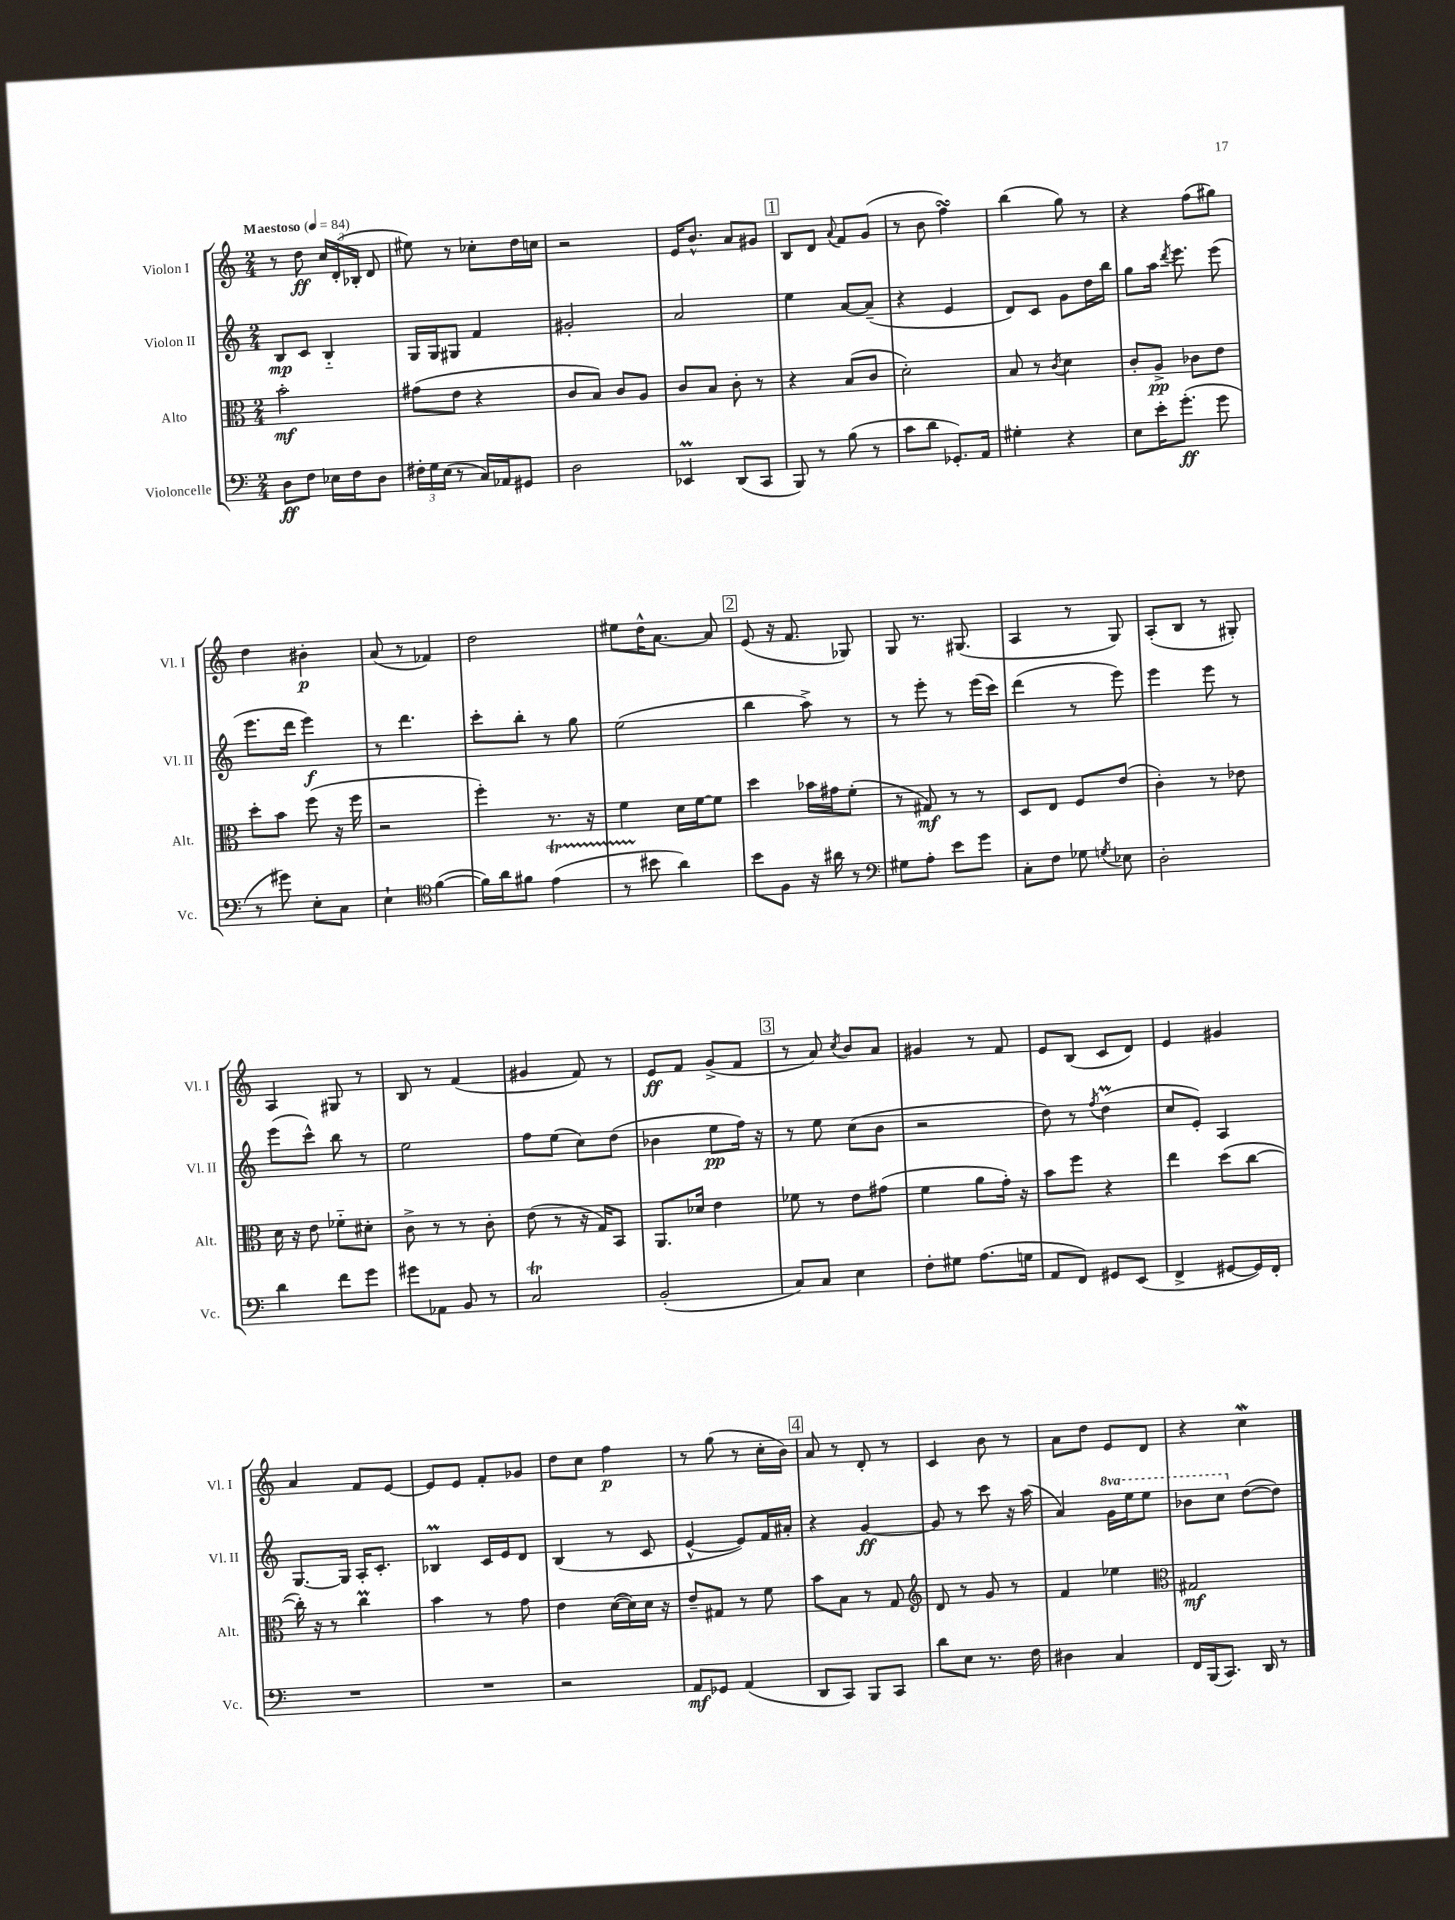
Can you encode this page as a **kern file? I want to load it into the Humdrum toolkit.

**kern	**kern	**kern	**kern
*staff4	*staff3	*staff2	*staff1
*clefF4	*clefC3	*clefG2	*clefG2
*k[]	*k[]	*k[]	*k[]
*M2/4	*M2/4	*M2/4	*M2/4
*MM84	*MM84	*MM84	*MM84
8D\L	2b'\	8B/L	8r
8F\J	.	8c/J	8dd\
16E-\LL	.	4B'~/	24cc/LL
.	.	.	(24d'/
16F\J	.	.	.
.	.	.	24B-'/JJ
8D\J	.	.	8d/
=	=	=	=
24F#'\LL	(8g#\L	16G/LL	8ee#\)
24G\	.	.	.
.	.	16G/J	.
(24E\JJ	.	.	.
8r	8e\J	8G#/J	8r
16C/LL)	4r	4f/	8cc-'\L
16AA-/J	.	.	.
8GG#/J	.	.	16dd\L
.	.	.	16cc\JJ
=	=	=	=
2D\	8c/L	2g#'/	2r
.	8B/J)	.	.
.	8c/L	.	.
.	8A/J	.	.
=	=	=	=
4EE-/	8c/L	2a/	16e/LK
.	.	.	8.b^^/J
.	8B/J	.	.
(8DD/L	8c'\	.	8a/L
8CC/J	8r	.	8g#/J
=	=	=	=
8BBB/)	4r	4ee\	8B/L
8r	.	.	8d/J
.	.	.	8qqa/
(8B\	(8B/L	[8a/L	8f/L
8r	8c/J	(8a~/]J	(8g/J
=	=	=	=
8c\L	2d'\)	4r	8r
8d\J	.	.	8b\
8.GG-'/L)	.	4e/	4ff\)
16AA/Jk	.	.	.
=	=	=	=
4G#'\	8B/	8d/L)	(4bb\
.	8r	8c/J	.
.	8qc/	.	.
4r	4d\	8g\L	8gg\)
.	.	16dd\L	8r
.	.	16bb\JJ	.
=	=	=	=
8E\L	8c'/L	8gg\L	4r
16e'\K	8A^/J	16aa\Jk	.
.	.	8qddd/	.
(8.g'\J	.	8.eee\	.
.	8c-\L	.	(8ff\L
8g\	8e\J	(8eee\	8gg#\J)
=	=	=	=
8r	8dd'\L	8.eee\L	4dd\
8g#\)	8b\J	.	.
.	.	16ddd\Jk	.
8E'\L	(8ff\	4eee\)	4b#'\
8C\J	16r	.	.
.	16ff\	.	.
=	=	=	=
4E`\	2r	8r	(8a/
.	.	4.ddd\	8r
*clefC4	*	*	*
([4f\	.	.	4f-/)
=	=	=	=
16f\]LL)	4ff'\)	8ccc'\L	2dd\
16a\J	.	.	.
8f#\J	.	8bb'\J	.
(4e\	8.r	8r	.
.	.	8gg\	.
.	16r	.	.
=	=	=	=
8r	4f\	(2ee\	8ee#\L
8b#\	.	.	16dd^^\K
.	.	.	[8.a\J
4a\)	16d\LL	.	.
.	[16f\J	.	.
.	8f\]J	.	8a/]
=	=	=	=
8b\L	4dd\	4bb\	(8e/
8F\J	.	.	16r
.	.	.	8.f/
16r	16b-\LL	8aa^\)	.
16a#\	16g#\J	.	.
8r	(8f'\J	8r	8G-/)
=	=	=	=
*clefF4	*	*	*
8G#\L	8r	8r	8G/
8A'\J	8G#/)	8eee'\	8.r
8e\L	8r	8r	.
.	.	.	(8.G#/
8g\J	8r	(16eee\LL	.
.	.	16ccc\JJ)	.
=	=	=	=
8C'\L	8D/L	(4ddd\	4A/
8F\J	8E/J	.	.
8G-\	8F/L	8r	8r
8qG/	.	.	.
8E-\	(8e/J	8eee\)	8G/)
=	=	=	=
2D'\	4c'\)	4eee\	(8A'/L
.	.	.	8B/J
.	8r	8eee\	8r
.	8e-\	8r	8G#'/)
=	=	=	=
4d\	16d\	(8eee\L	4A/
.	16r	.	.
.	8e\	8ccc^^\J)	.
8f\L	8f-'~\L	8bb\	8G#/
8g\J	8d#'\J	8r	8r
=	=	=	=
8g#\L	8c^\	2ee\	8B/
8AA-\J	8r	.	8r
8BB/	8r	.	(4f/
8r	8c'\	.	.
=	=	=	=
2C/	(8e\	8ff\L	4g#/
.	8r	(8ee\J	.
.	16r	8cc\L)	8f/)
.	16G/LK)	.	.
.	8BB/J	(8dd\J	8r
=	=	=	=
(2BB'/	8.AA/L	4b-\	8e/L
.	.	.	8f/J
.	16d-/Jk	.	.
.	4e\	8ee\L	(8g^/L
.	.	16ff\Jk)	8f/J
.	.	16r	.
=	=	=	=
8C/L)	8f-\	8r	8r
8C/J	8r	8ee\	8a/)
.	.	.	8qcc/
4E\	8e\L	(8cc\L	8b/L
.	(8g#\J	8b\J	8a/J
=	=	=	=
8F'\L	4f\	2r	4g#/
8G#\J	.	.	.
(8.A\L	8a\L	.	8r
.	16g'\Jk)	.	8f/
16G\Jk	16r	.	.
=	=	=	=
8AA/L	8b\L	8dd\)	8e/L
8FF/J)	8ff\J	8r	(8B/J
.	.	8qff/	.
8GG#/L	4r	(4dd\	8c/L
(8EE/J	.	.	8d/J)
=	=	=	=
4FF^/	4ee\	8cc/L	4e/
.	.	8e'/J)	.
[8GG#/L	(8dd\L	4A/	4g#/
16GG#/]L)	[8cc\J	.	.
16FF'/JJ	.	.	.
=	=	=	=
2r	16cc'\])	[8.G/L	4a/
.	16r	.	.
.	8r	.	.
.	.	16G/]Jk	.
.	4cc\	16A'/LK	8f/L
.	.	8.c'/J	.
.	.	.	[8e/J
=	=	=	=
2r	4b\	4B-/	8e/]L
.	.	.	8e/J
.	8r	16c/LL	8f'/L
.	.	16e/J	.
.	8g\	8d/J	8g-/J
=	=	=	=
2r	4e\	(4B/	8dd\L
.	.	.	8cc\J
.	([16d\LL	8r	4ff\
.	16d\])	.	.
.	16d\JJ	8c/	.
.	16r	.	.
=	=	=	=
8AA/L	8e~/L	[4e^^/	8r
8GG-/J	8G#/J	.	(8gg\
(4AA/	8r	8e/]L)	8r
.	8f\	16f/L	16cc'\LL
.	.	16a#'/JJ	16b\JJ)
=	=	=	=
8DD/L	8b\L	4r	8a/
8CC/J)	8B\J	.	8r
8BBB/L	8r	[4g/	8d'/
8CC/J	8G/	.	8r
=	=	=	=
*	*clefG2	*	*
8d\L	8d/	8g/]	4c/
8E\J	8r	8r	.
8.r	8g/	8ccc\	8b\
.	8r	16r	8r
16F\	.	(16aa\	.
=	=	=	=
4D#\	4f/	4a/)	8a\L
.	.	.	8dd\J
4C/	4ee-\	16gg\LL	8e/L
.	.	16eee\J	.
.	.	8eee\J	8d/J
=	=	=	=
*	*clefC3	*	*
16FF/LL	2G#/	8bb-\L	4r
(16BBB/J	.	.	.
8.CC/J)	.	8ccc\J	.
.	.	([8dd\L	4cc\
16DD/	.	.	.
8r	.	8dd\]J)	.
==	==	==	==
*-	*-	*-	*-
